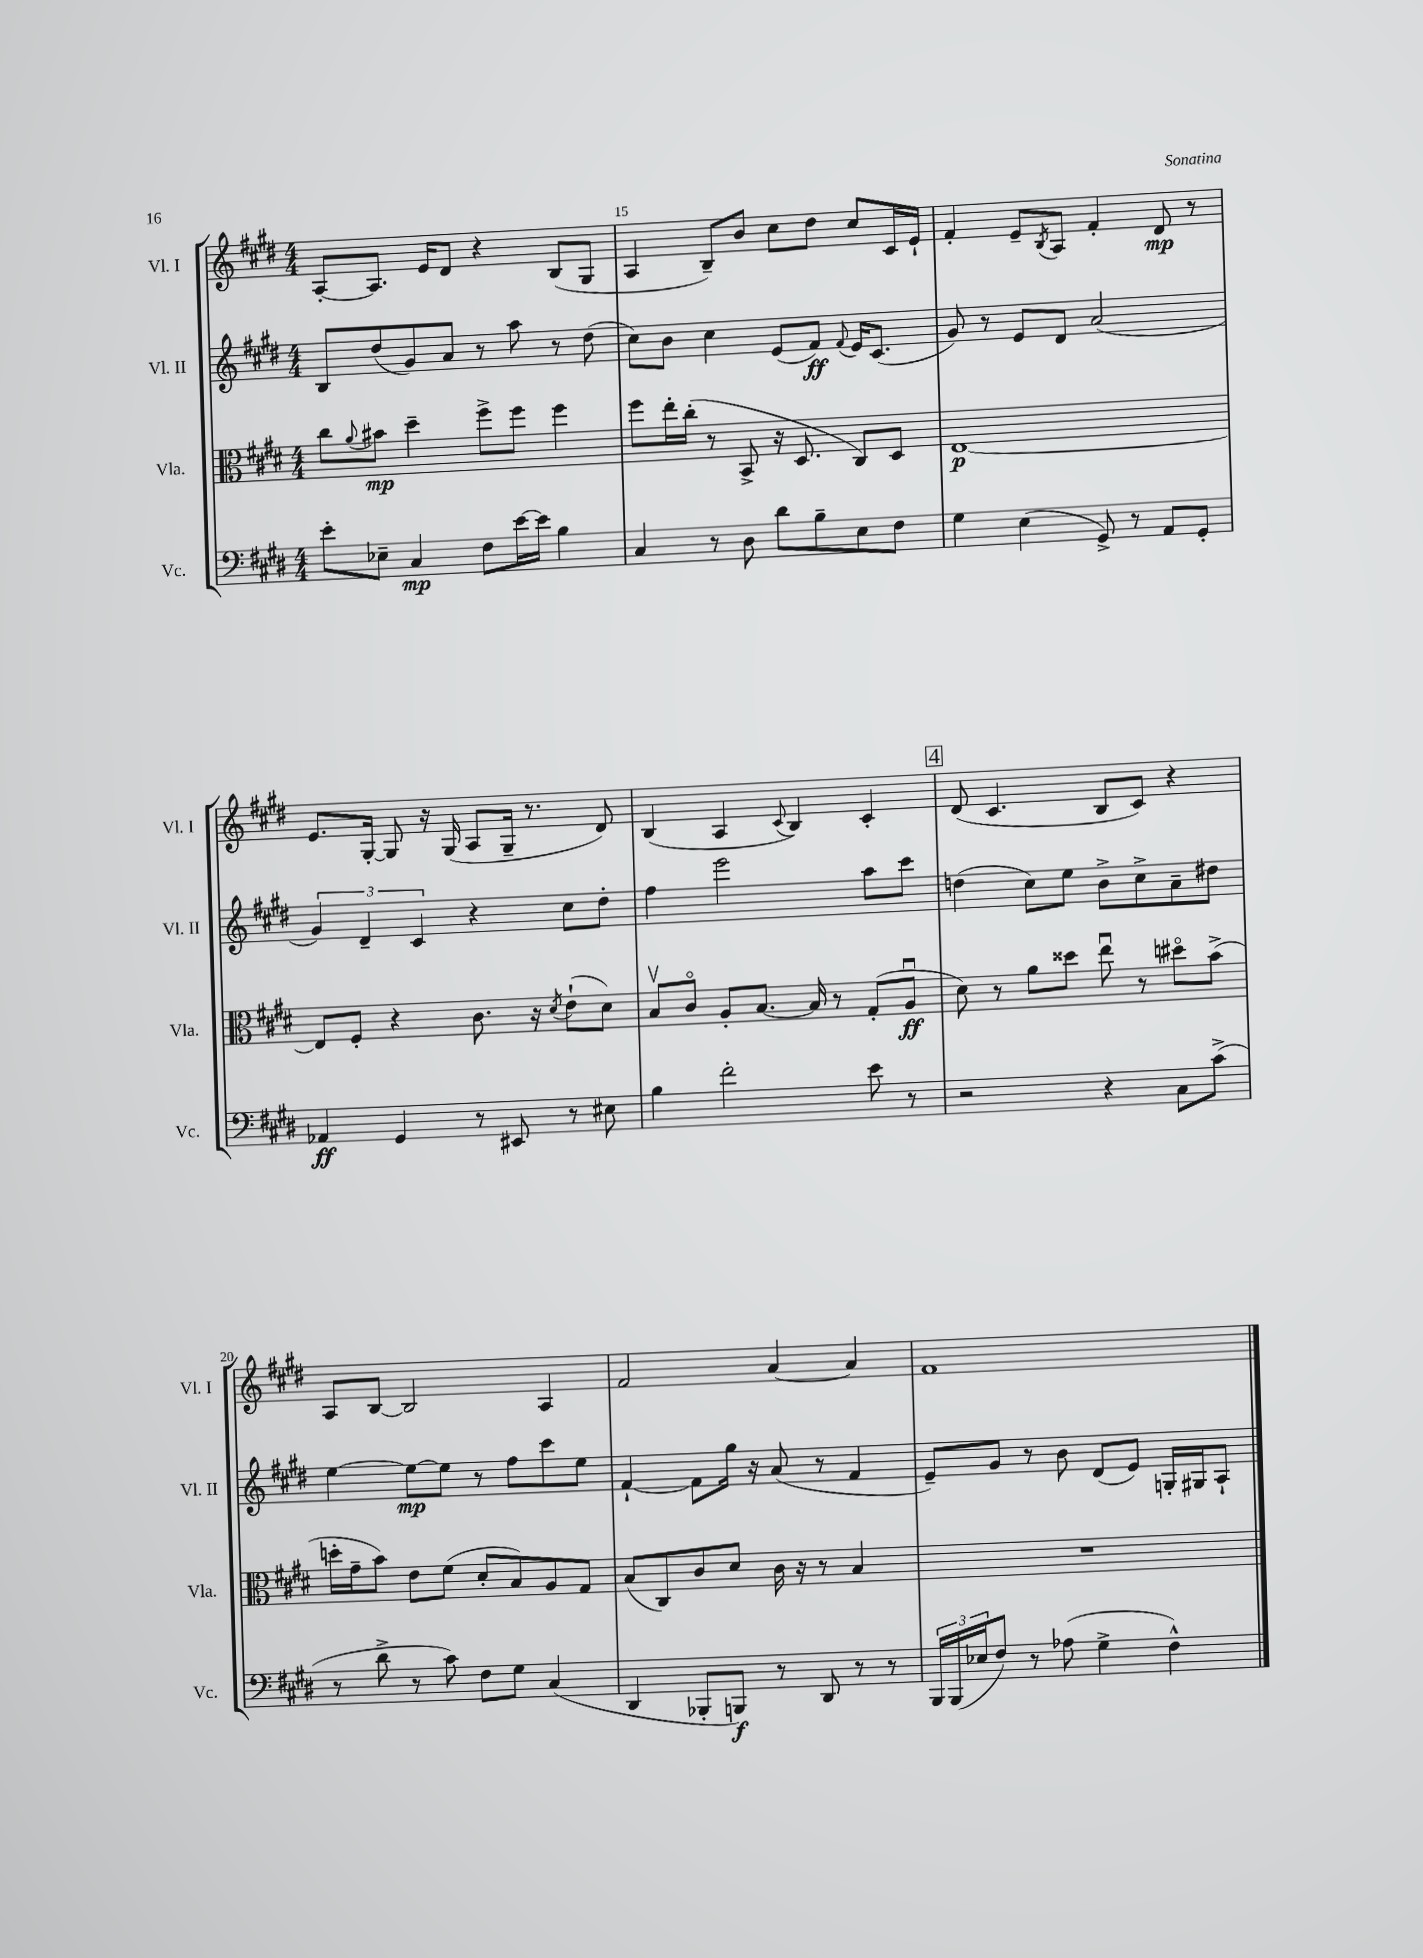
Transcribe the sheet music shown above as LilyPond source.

<<
\new StaffGroup <<
\new Staff = "s0" \with { instrumentName = "Vl. I" shortInstrumentName = "Vl. I" } {
    \clef treble \key e \major \numericTimeSignature \time 4/4
    a8~-. a8. e'16 dis'8 r4 b8( gis8 |
    a4 b8--) b'8 cis''8 dis''8 cis''8 cis'16 e'16-! |
    fis'4-. e'8-- \acciaccatura { b8 } a8 fis'4-. dis'8\mp r8 |
    e'8. gis16~-. gis8 r16 gis16( a8 gis16-- r8. dis'8) |
    b4( a4 \appoggiatura { cis'8 } b4) cis'4-. |
    \mark \markup { \box "4" } dis'8( cis'4. b8 cis'8) r4 |
    a8 b8~ b2 a4 |
    fis'2 a'4~ a'4 |
    fis'1 \bar "|." |
}
\new Staff = "s1" \with { instrumentName = "Vl. II" shortInstrumentName = "Vl. II" } {
    \clef treble \key e \major \numericTimeSignature \time 4/4
    b8 dis''8( gis'8) a'8 r8 a''8 r8 dis''8( |
    cis''8) b'8 cis''4 e'8( fis'8\ff) \appoggiatura { fis'8 } e'16 cis'8.( |
    gis'8) r8 e'8 dis'8 a'2( |
    \tuplet 3/2 { gis'4) dis'4-- cis'4 } r4 cis''8 dis''8-. |
    fis''4 e'''2 a''8 cis'''8 |
    \mark \markup { \box "4" } d''4( cis''8) e''8 b'8-> cis''8-> a'8-- dis''8 |
    e''4~ e''8~\mp e''8 r8 fis''8 cis'''8 e''8 |
    fis'4~-! fis'8 gis''16 r16 a'8( r8 fis'4 |
    e'8--) gis'8 r8 b'8 dis'8( e'8) g16-. gis16 a8-! \bar "|." |
}
\new Staff = "s2" \with { instrumentName = "Vla." shortInstrumentName = "Vla." } {
    \clef alto \key e \major \numericTimeSignature \time 4/4
    cis''8 \appoggiatura { a'8 } bis'8\mp dis''4-- fis''8-> fis''8 fis''4 |
    fis''8 e''16-. cis''16-.( r8 b,8-> r16 dis8. cis8) dis8 |
    e1~\p |
    e8 fis8-. r4 cis'8. r16 \acciaccatura { dis'8 } e'8-!( dis'8) |
    b8\upbow cis'8\flageolet a8-. b8.~ b16 r8 gis8-.( a8\downbow\ff |
    \mark \markup { \box "4" } dis'8) r8 a'8 disis''8 e''8\downbow r8 dis''8\flageolet b'8->( |
    d''16-. gis'16-- b'8) e'8 fis'8( dis'8-. b8) a8 gis8 |
    b8( cis8) cis'8 dis'8 cis'16 r16 r8 b4 |
    R1 \bar "|." |
}
\new Staff = "s3" \with { instrumentName = "Vc." shortInstrumentName = "Vc." } {
    \clef bass \key e \major \numericTimeSignature \time 4/4
    e'8-. ees8-- cis4\mp fis8 e'16~ e'16 b4 |
    cis4 r8 dis8 dis'8 b8-- e8 fis8 |
    gis4 e4( gis,8->) r8 a,8 gis,8-. |
    aes,4\ff gis,4 r8 eis,8 r8 eis8 |
    b4 fis'2-. e'8 r8 |
    \mark \markup { \box "4" } r2 r4 cis8 cis'8->( |
    r8 dis'8-> r8 cis'8) fis8 gis8 cis4( |
    dis,4 bes,,8-. b,,8\f) r8 dis,8 r8 r8 |
    \tuplet 3/2 { b,,16 b,,16( ees16 } fis8) r8 aes8( gis4-> fis4-^) \bar "|." |
}
>>
>>
\layout { \context { \Score currentBarNumber = #14 \override BarNumber.break-visibility = ##(#f #t #t) barNumberVisibility = #(every-nth-bar-number-visible 5) } }
